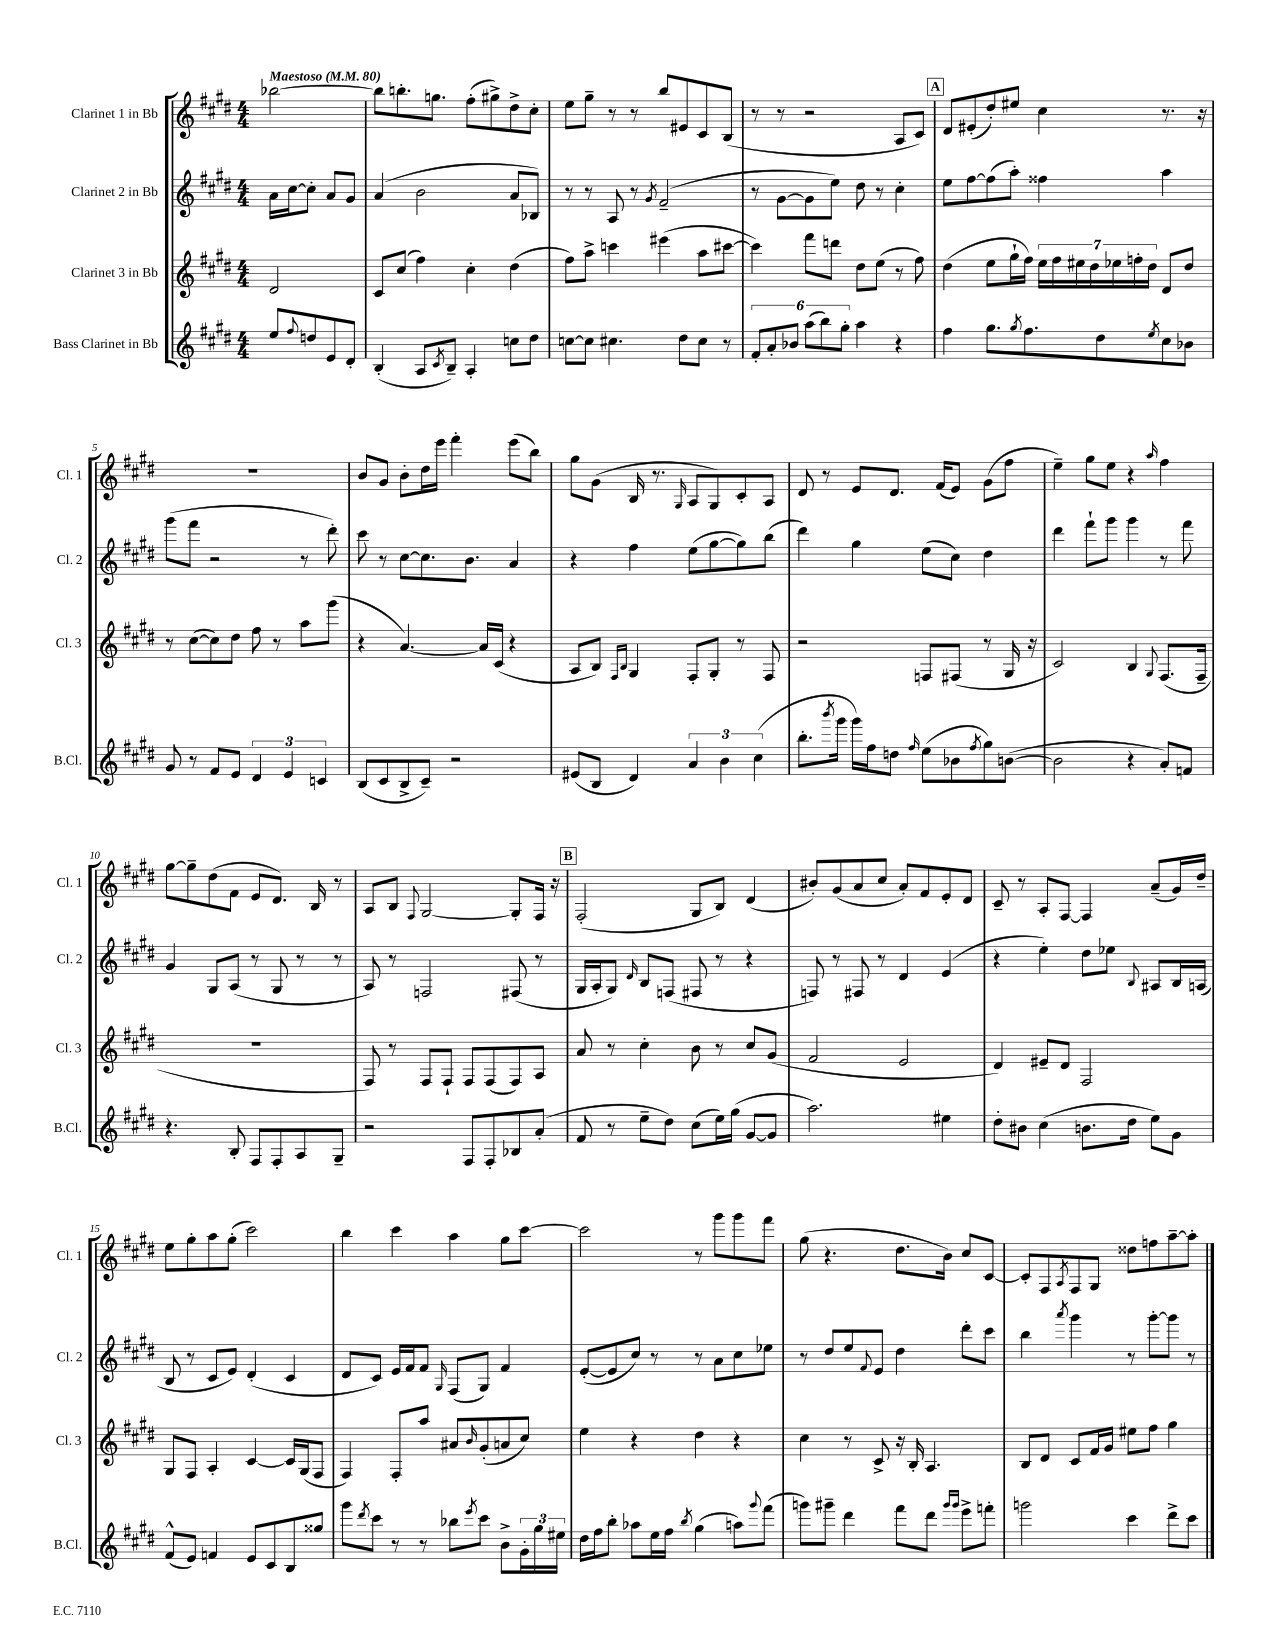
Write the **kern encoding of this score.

**kern	**kern	**kern	**kern
*part4	*part3	*part2	*part1
*staff4	*staff3	*staff2	*staff1
*I"Bass Clarinet in Bb	*I"Clarinet 3 in Bb	*I"Clarinet 2 in Bb	*I"Clarinet 1 in Bb
*I'B.Cl.	*I'Cl. 3	*I'Cl. 2	*I'Cl. 1
*clefG2	*clefG2	*clefG2	*clefG2
*k[f#c#g#d#]	*k[f#c#g#d#]	*k[f#c#g#d#]	*k[f#c#g#d#]
*M4/4	*M4/4	*M4/4	*M4/4
*MM80	*MM80	*MM80	*MM80
=	=	=	=
!	!	!	!LO:TX:a:B:t=Maestoso
8ee/L	2d#/	16a\LL	[2bb-X\
.	.	[16cc#\J	.
8qqff#/	.	.	.
8ddn/	.	8cc#'\J]	.
8e/	.	8a/L	.
8d#'/J	.	8g#/J	.
=1	=1	=1	=1
(4B'/	8c#/L	(4a/	8bb-\L]
.	(8cc#/J	.	8.bbn'\
8A/L	4ff#\)	2b\	.
.	.	.	8.ggn\J
8qc#/	.	.	.
8B~/J)	.	.	.
4A'/	4cc#'\	.	(8ff#'\L
.	.	.	8gg#X^\)
8ccn\L	(4dd#\	8a/L	8dd#^\
8dd#\J	.	8B-X/J)	8cc#'\J
=2	=2	=2	=2
[8ccn\L	8ff#\L)	8r	8ee\L
8cc\J]	8aa^\J	8r	8gg#~\J
4.cc#X\	4cccn\	8A/	8r
.	.	8r	8r
.	.	8qg#/	.
.	(4eee#X\	(2f#~/	8bb/L
8dd#\L	.	.	8e#X/
8cc#\J	8aa\L	.	8c#/
8r	[8ccc#X\J	.	(8B/J
=3	=3	=3	=3
12f#'/L	4ccc#\])	8r	8r
12a'/	.	.	.
.	.	[8g#\L	8r
12b-X/J	.	.	.
(12aa\L	8fff#\L	8g#\]	2r
12bb\)	.	.	.
.	8dddn\J	8ee\J)	.
12gg#'\J	.	.	.
4aa\	8dd#\L	8dd#\	.
.	(8ee\J	8r	.
4r	8r	4cc#'\	8A/L
.	8ff#\)	.	8c#/J)
!!LO:REH:place=s1:t=A
=4	=4	=4	=4
4ff#\	(4dd#\	8ee\L	8d#/L
.	.	[8ff#\	(8e#X'/
8.gg#\L	8ee\L	(8ff#\]	8dd#'/)
.	16gg#`\L	8aa'\J)	8ee#X/J
8qgg#/	.	.	.
8.ff#\	16ff#\JJ)	.	.
.	28ee\LL	4ff##X\	4cc#\
.	28ff#\	.	.
.	28ee#X\	.	.
.	28dd#\	.	.
8dd#\	.	.	.
.	28ee-X\	.	.
.	28ffn'\	.	.
.	28dd#\JJ	.	.
8qee/	.	.	.
8cc#\	8d#/L	4aa\	8.r
8b-X\J	8dd#/J	.	.
.	.	.	16r
!!LO:LB:g=z
=5	=5	=5	=5
8g#/	8r	(8ggg#\L	1r
8r	([8cc#\L	8fff#\J	.
8f#/L	8cc#\])	2r	.
8e/J	8dd#\J	.	.
6d#/	8ff#\	.	.
.	8r	.	.
6e/	.	.	.
.	8aa\L	8r	.
6cn/	.	.	.
.	(8ggg#\J	8ddd#'\)	.
=6	=6	=6	=6
(8B/L	4r	8ccc#\	8b/L
8c#/	.	8r	8g#/J
8B^/	[4.a/)	[8cc#\L	8b'\L
8c#~/J)	.	8.cc#\]	16dd#\L
.	.	.	16eee\JJ
2r	.	.	4fff#'\
.	.	8.b\J	.
.	16a/LL]	.	.
.	(16c#/JJ	.	.
.	4r	4a/	(8eee\L
.	.	.	8bb\J)
=7	=7	=7	=7
(8e#X/L	8A/L	4r	8gg#\L
8B/J	8B/J)	.	(8g#\J
.	16qqF#/LL	.	.
.	16qqB/JJ	.	.
4d#/)	4G#/	4ff#\	16B/
.	.	.	8.r
.	.	.	16qqG#/
6a/	8F#'/L	(8ee\L	8A/L
.	8G#'/J	[8gg#\	8G#/)
6b\	.	.	.
.	8r	8gg#\])	8c#'/
(6cc#\	.	.	.
.	8F#/	(8bb\J	8A/J
=8	=8	=8	=8
8.bb'\L	2r	4ddd#\)	8d#/
.	.	.	8r
8qbbb/	.	.	.
16ggg#\Jk	.	.	.
16ggg#\LL)	.	4gg#\	8e/L
16ff#\J	.	.	.
8ddn\J	.	.	8.d#/J
16qqff#/	.	.	.
(8ee\L	8Fn/L	(8ee\L	.
.	.	.	(16f#/KL
8b-X\	(8F#X/J	8cc#\J)	8e/J)
8qff#/	.	.	.
8gg#\)	8r	4dd#\	(8g#\L
([8bn\J	16G#/	.	8ff#\J
.	16r	.	.
=9	=9	=9	=9
2b\]	2c#/)	4ddd#\	4ee~\)
.	.	8fff#`\L	8gg#\L
.	.	8ggg#\J	8ee\J
4r	4B/	4ggg#\	4r
.	8qqG#/	.	16qqaa/
8a'/L)	(8.F#/L	8r	4ff#\
8fn/J	.	8fff#\	.
.	16F#~/Jk	.	.
!!LO:LB:g=z
=10	=10	=10	=10
4.r	1r	4g#/	[8gg#\L
.	.	.	8gg#~\]
.	.	8G#/L	(8dd#\
8B'/	.	(8A/J	8f#\J
8F#/L	.	8r	8e/L
8F#'/	.	8G#/	8.d#/J)
8A/	.	8r	.
.	.	.	16B/
8G#~/J	.	8r	8r
=11	=11	=11	=11
2r	8F#/)	8A/)	8A/L
.	8r	8r	8B/J
.	.	.	8qqF#/
.	8F#/L	2Fn/	[2G#/
.	8F#`/J	.	.
8F#/L	8F#/L	.	.
8F#'/	(8F#/	.	.
8B-X/	8F#/)	(8F#X/	8G#'/L]
(8a'/J	8A/J	8r	16F#/Jk
.	.	.	16r
!!LO:REH:place=s1:t=B
=12	=12	=12	=12
8f#/	8a/	16G#/LL	(2F#'/
.	.	16A'/J	.
8r	8r	8G#/J)	.
.	.	16qqd#/	.
8ee~\L	4cc#'\	8B/L	.
8dd#\J)	.	(8Fn/J	.
(8cc#\L	8b\	8F#X/	8G#/L
16ee\L)	8r	8r	8B/J)
(16gg#\JJ	.	.	.
[8g#/L	8cc#/L	4r	(4d#/
8g#/J]	(8g#/J	.	.
=13	=13	=13	=13
2.aa\)	2f#/	8Fn/)	8b#X'/L)
.	.	8r	(8g#/
.	.	8F#X/	8a/
.	.	8r	8cc#/J
.	2e/	4d#/	8a'/L)
.	.	.	8f#/
4ee#X\	.	(4e/	8e'/
.	.	.	8d#/J
=14	=14	=14	=14
8dd#'\L	4d#/)	4r	8c#~/
8b#X\J	.	.	8r
(4cc#\	8e#X~/L	4ee'\)	8A'/L
.	8d#/J	.	[8F#/J
8.bn\L	2F#/	8dd#\L	4F#/]
.	.	8ee-X\J	.
16dd#\Jk	.	.	.
.	.	8qqB/	.
8ee\L)	.	8A#X/L	(8a~/L
8g#\J	.	16B/L	16g#/L)
.	.	(16An/JJ	16dd#~/JJ
!!LO:LB:g=z
=15	=15	=15	=15
(8f#^^/L	8G#/L	8B/	8ee\L
8e/J)	8F#/J	8r	8gg#'\
4fn/	4A'/	8c#/L	8aa\
.	.	8e/J)	(8gg#'\J
8e/L	[4c#/	(4d#'/	2ccc#\)
8c#/	.	.	.
8B/	16c#/LL]	4c#/	.
.	(16G#/J	.	.
8gg##X/J	8F#/J	.	.
=16	=16	=16	=16
8ggg#\L	4F#/)	8d#/L	4bb\
8qddd#/	.	.	.
8ccc#\J	.	8c#/J)	.
8r	8F#'/L	16e/LL	4ccc#\
.	.	16f#/J	.
8r	8aa/J	8f#/J	.
.	.	16qqG#/	.
8bb-X\L	8a#X/L	(8F#/L	4aa\
8qeee/	16qqb/	.	.
8ccc#\J	(8g#'/	8G#/J)	.
8b^\L	8an/	4f#/	8gg#\L
24g#'\L	8cc#/J)	.	[8ccc#\J
24gg#\	.	.	.
24ee#X\JJ	.	.	.
=17	=17	=17	=17
16dd#\LL	4ee\	([8e'/L	2ccc#\]
16ff#\J	.	.	.
8bb'\J	.	8e/]	.
8aa-X\L	4r	8cc#/J)	.
16ee\L	.	8r	.
16ff#\JJ	.	.	.
8qbb/	.	.	.
(4gg#\	4dd#\	8r	8r
.	.	8a\L	8ggg#\L
8aan\L)	4r	8cc#\	8ggg#\
8qqggg#/	.	.	.
(8fff#\J	.	8ee-X\J	8fff#\J
=18	=18	=18	=18
8gggn\L)	4cc#\	8r	(8gg#\
8ggg#X~\J	.	8dd#/L	4.r
4ddd#\	8r	8ee/	.
.	.	8qqf#/	.
.	8c#^/	8e/J	.
8fff#\L	16r	4dd#\	8.dd#\L
.	16B'/	.	.
8ddd#\J	4.A/	.	.
.	.	.	16b\Jk)
16qqggg#/LL	.	.	.
16qqggg#/JJ	.	.	.
8eee^\L	.	8ddd#'\L	8cc#/L
8fffn'\J	.	8ccc#\J	[8c#/J
=19	=19	=19	=19
2gggn\	8B/L	4bb\	8c#'/L]
.	8d#/J	.	8F#/
.	.	8qaaa/	8qA/
.	8c#/L	4ggg#\	8F#/
.	16f#/L	.	8G#/J
.	16g#/JJ	.	.
4ccc#\	8ee#X\L	8r	8dd##X\L
.	8ff#\J	[8ggg#'\L	8ffn\
8ddd#^\L	4gg#\	8ggg#\J]	[8aa~\
8ccc#\J	.	8r	8aa'\J]
==	==	==	==
*-	*-	*-	*-
